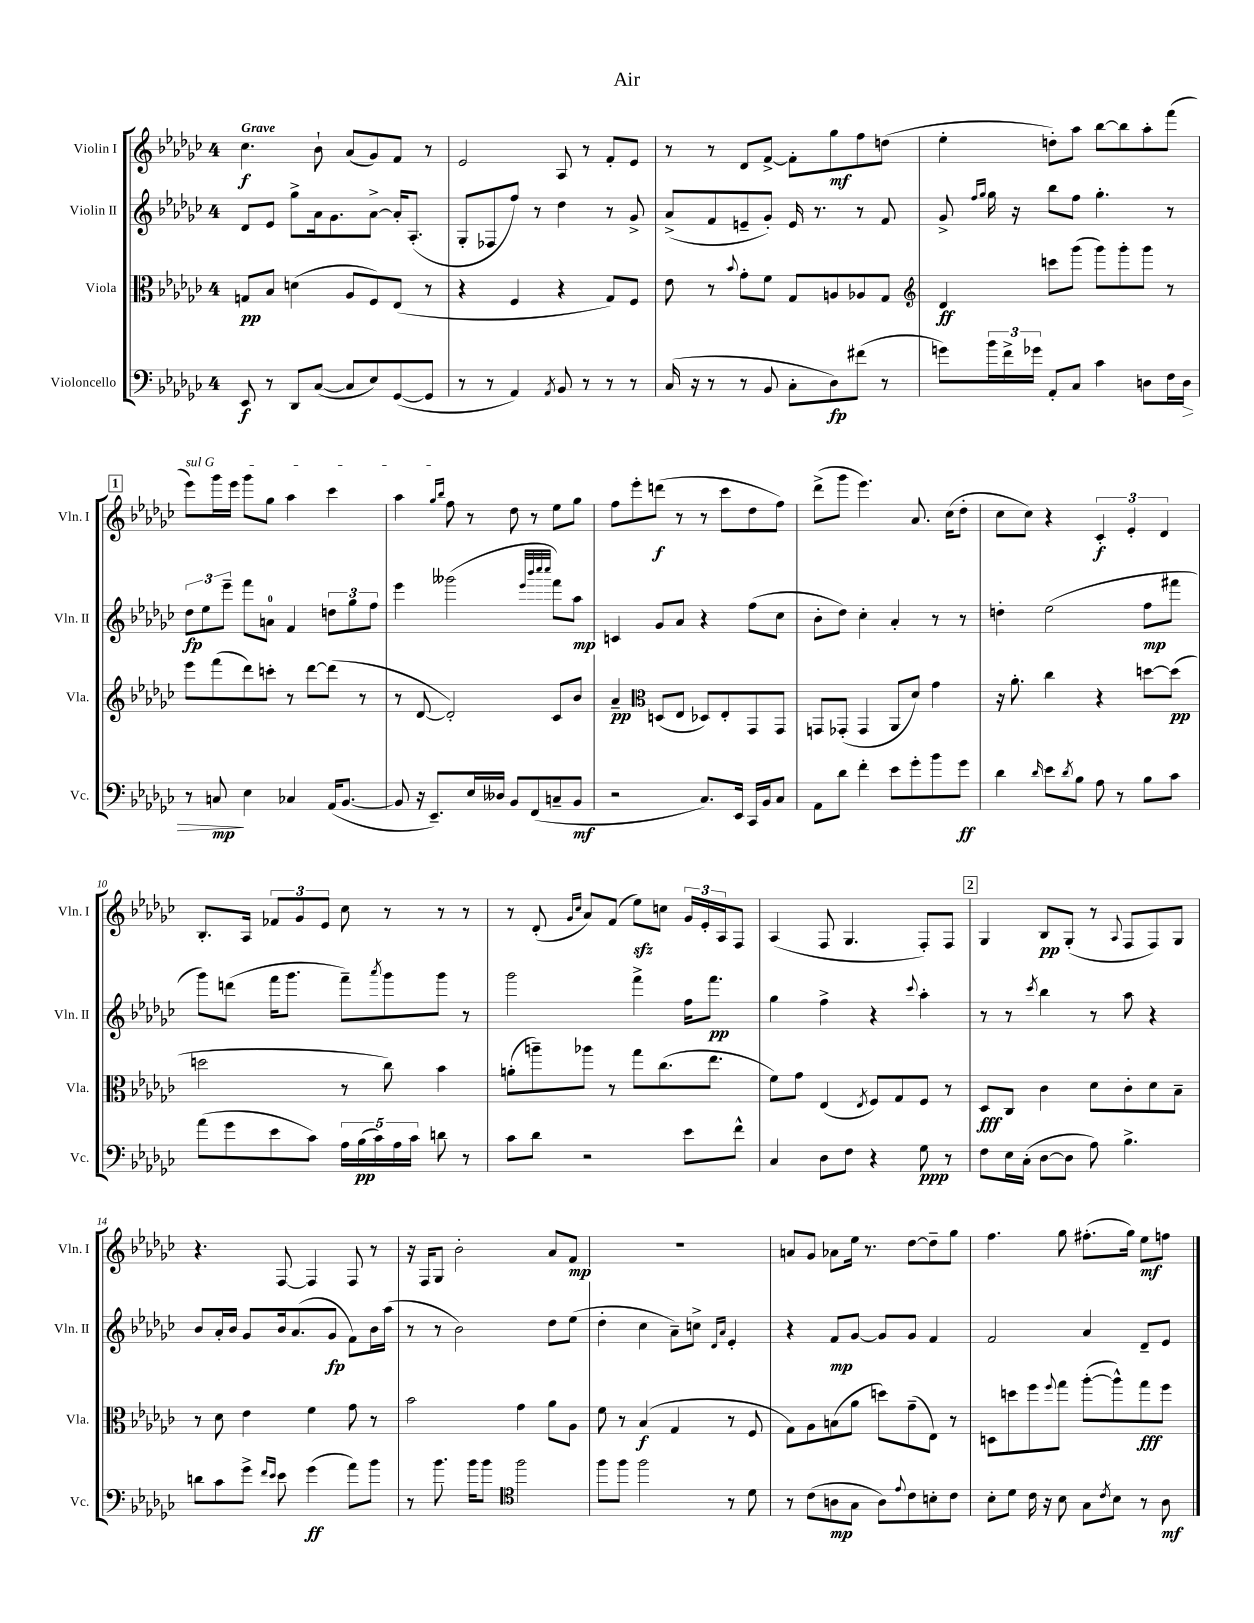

**kern	**kern	**kern	**kern
*staff4	*staff3	*staff2	*staff1
*clefF4	*clefC3	*clefG2	*clefG2
*k[b-e-a-d-g-c-]	*k[b-e-a-d-g-c-]	*k[b-e-a-d-g-c-]	*k[b-e-a-d-g-c-]
*M4/4	*M4/4	*M4/4	*M4/4
8EE-	8G	8d-	4.cc-
8r	8B-	8e-	.
8DD-	(4d	8gg-^	.
([8C-	.	16a-	8b-`
.	.	8.g-	.
8C-]	8A-	.	(8a-
8E-)	8F)	[8a-^	8g-)
([8GG-	(8E-	16a-']	8f
.	.	(8.A-'	.
8GG-]	8r	.	8r
=	=	=	=
8r	4r	8G-'	2e-
8r	.	8F-	.
4AA-)	4F	8ff)	.
.	.	8r	.
8qAA-	.	.	.
8BB-	4r	4dd-	8A-
8r	.	.	8r
8r	8G-)	8r	8f'
8r	8F	8g-^	8e-
=	=	=	=
(16C-	8e-	(8a-^	8r
16r	.	.	.
8r	8r	8f	8r
.	8qqb-	.	.
8r	8g-'	8e~	8d-
8BB-	8f	8g-')	[8f^
8C-'	8G-	16e	8f']
.	.	8.r	.
8D-)	8A	.	8gg-
(8f#	8A-	8r	8ff
8r	8G-	8f	(8dd
=	=	=	=
*	*clefG2	*	*
8g)	4d-	8g-^	4ee-'
.	.	16qqff	.
.	.	16qqgg-	.
24b-	.	16gg-	.
24f^	.	.	.
.	.	16r	.
24g-	.	.	.
8AA-'	8ccc	8bb-	8dd')
8C-	(8ggg-	8ff	8aa-
4c-	8ggg-)	4.gg-'	[8bb-
.	8ggg-'	.	8bb-]
8D	8ggg-	.	8aa-'
16F	8r	8r	(8fff
16D	.	.	.
=	=	=	=
8r	8eee-	12dd-	8eee-)
.	.	12ee-	.
8C	(8fff	.	16ggg-
.	.	12eee-~	.
.	.	.	16eee-
4E-	8ddd-)	8fff	8ggg-
.	8ccc'	8a	8gg-
4C-	8r	4f	4aa-
.	[8ddd-	.	.
(16AA-	(8ddd-]	12dd	4ccc-
[8.BB-	.	.	.
.	.	12gg-	.
.	8r	.	.
.	.	12ff	.
=	=	=	=
8BB-]	8r	4eee-	4aa-
16r	[8d-	.	.
8.EE-~)	.	.	.
.	.	.	16qqgg-
.	.	.	16qqbb-
.	2d-'])	(2ggg--	8ff
16E-	.	.	8r
16D--	.	.	.
8BB-	.	.	8dd-
(8FF	.	.	8r
.	.	32qqeee-	.
.	.	32qqbbb-	.
.	.	32qqcccc-	.
.	.	32qqcccc-	.
8C~	8c-	8fff)	8ee-
8BB-	8b-	8aa-	8gg-
=	=	=	=
2r	4a-~	4c	8ff
.	.	.	8eee-'
*	*clefC3	*	*
.	(8D	8g-	(8ddd
.	8E-	8a-	8r
8.C-)	8D-)	4r	8r
.	8E-'	.	8ccc-
16EE-	.	.	.
16CC-	8GG-	(8ff	8dd-
16BB-	.	.	.
8C-	8GG-	8cc-	8ff)
=	=	=	=
8AA-	8GG	8b-'	(8ddd-^
8d-	(8GG-'	8dd-)	8ggg-
4f'	4GG-	4cc-'	4.eee-)
8e-	8AA-	4a-'	.
8g-'	8d-)	.	8.a-
8b-	4g-	8r	.
.	.	.	(16cc-
8g-	.	8r	8dd-'
=	=	=	=
4d-	16r	4dd'	8cc-
.	8.a-'	.	.
.	.	.	8cc-)
16qqd-	.	.	.
8e-	4cc-	(2ee-	4r
8qd-	.	.	.
8B-	.	.	.
8A-	4r	.	6c-'
8r	.	.	.
.	.	.	6e-'
8B-	[8dd	8ff	.
.	.	.	6d-
8c-	(8dd]	8fff#	.
=	=	=	=
(8a-	2dd	8ggg-)	8.B-'
8g-	.	(8ddd	.
.	.	.	16A-
8e-	.	16fff	12f-
.	.	8.ggg-	.
.	.	.	12g-
8c-)	.	.	.
.	.	.	12e-
20A-	8r	8fff~)	8cc-
(20B-	.	.	.
20c-)	.	.	.
.	.	8qaaa-	.
.	8cc-)	8ggg-	8r
20A-	.	.	.
20c-	.	.	.
8d	4b-	8ggg-	8r
8r	.	8r	8r
=	=	=	=
8c-	(8a'	2ggg-	8r
8d-	8aa~)	.	(8d-'
.	.	.	16qqg-
.	.	.	16qqcc-
2r	8aa-	.	8a-)
.	8r	.	(8f
.	8gg-	4fff^	8ee-)
.	(8.cc-	.	8cc
8e-	.	16ff	24g-
.	.	.	24e-'
.	8.ee-	8.fff	.
.	.	.	24A-
8f^^	.	.	8F
=	=	=	=
4C-	8f)	4gg-	(4A-
.	8g-	.	.
8D-	(4E-	4ff^	8F
8F	.	.	4.G-
.	8qE-	.	.
4r	8F)	4r	.
.	8G-	.	.
.	.	8qqccc-	.
8G-	8F	4aa-'	8F')
8r	8r	.	8F
=	=	=	=
8F	8D-	8r	4G-
16E-	8C-	8r	.
(16C-'	.	.	.
.	.	8qccc-	.
[8D-	4c-	4bb-	8B-
8D-]	.	.	(8G-'
8A-)	8d-	8r	8r
.	.	.	8qqA-
4.B-^	8c-'	8aa-	8F
.	8d-	4r	8F)
.	8B-~	.	8G-
=	=	=	=
8d	8r	8b-	4.r
8c-	8d-	16a-'	.
.	.	16b-	.
8g-^	4e-	8g-	.
16qqf	.	.	.
16qqe-	.	.	.
8e-	.	16b-	[8F
.	.	(8.a-	.
(4g-	4f	.	4F]
.	.	8g-	.
8a-)	8g-	8f)	8F
8b-	8r	16b-	8r
.	.	(16aa-	.
=	=	=	=
8r	2b-	8r	16r
.	.	.	16F
8.b-	.	8r	8G-
.	.	2b-)	2b-'
16b-	.	.	.
8b-	.	.	.
*clefC4	*	*	*
2ff	4g-	.	.
.	8a-	8dd-	8a-
.	8A-	(8ee-	8f
=	=	=	=
8ff	8f	4dd-'	1r
8ff	8r	.	.
2ff	(4B-	4cc-	.
.	4G-	8a-~)	.
.	.	8cc^	.
.	.	16qqd-	.
.	.	16qqa-	.
8r	8r	4e-'	.
8d-	8F	.	.
=	=	=	=
8r	8G-)	4r	8a
(8c-	8A-	.	8g-
8A	(8B	8f	8a-
8G-	8a-	[8g-	16ee-
.	.	.	8.r
8A)	8dd)	8g-]	.
8qqe-	.	.	.
8c-	(8g-~	8g-	[8dd-
8B'	8E-)	4f	8dd-~]
8c-	8r	.	8gg-
=	=	=	=
8B-'	8D	2f	4.ff
8d-	8dd	.	.
16c-	8ff	.	.
16r	.	.	.
.	8qqff	.	.
8B-	8gg-	.	8gg-
8G-	([8aa-'	4a-	(8.ff#'
8qc-	.	.	.
8B-	8aa-^^])	.	.
.	.	.	16gg-)
8r	8gg-	8d-~	8ee-
8A-	8ff	8e-	8ff
==	==	==	==
*-	*-	*-	*-
